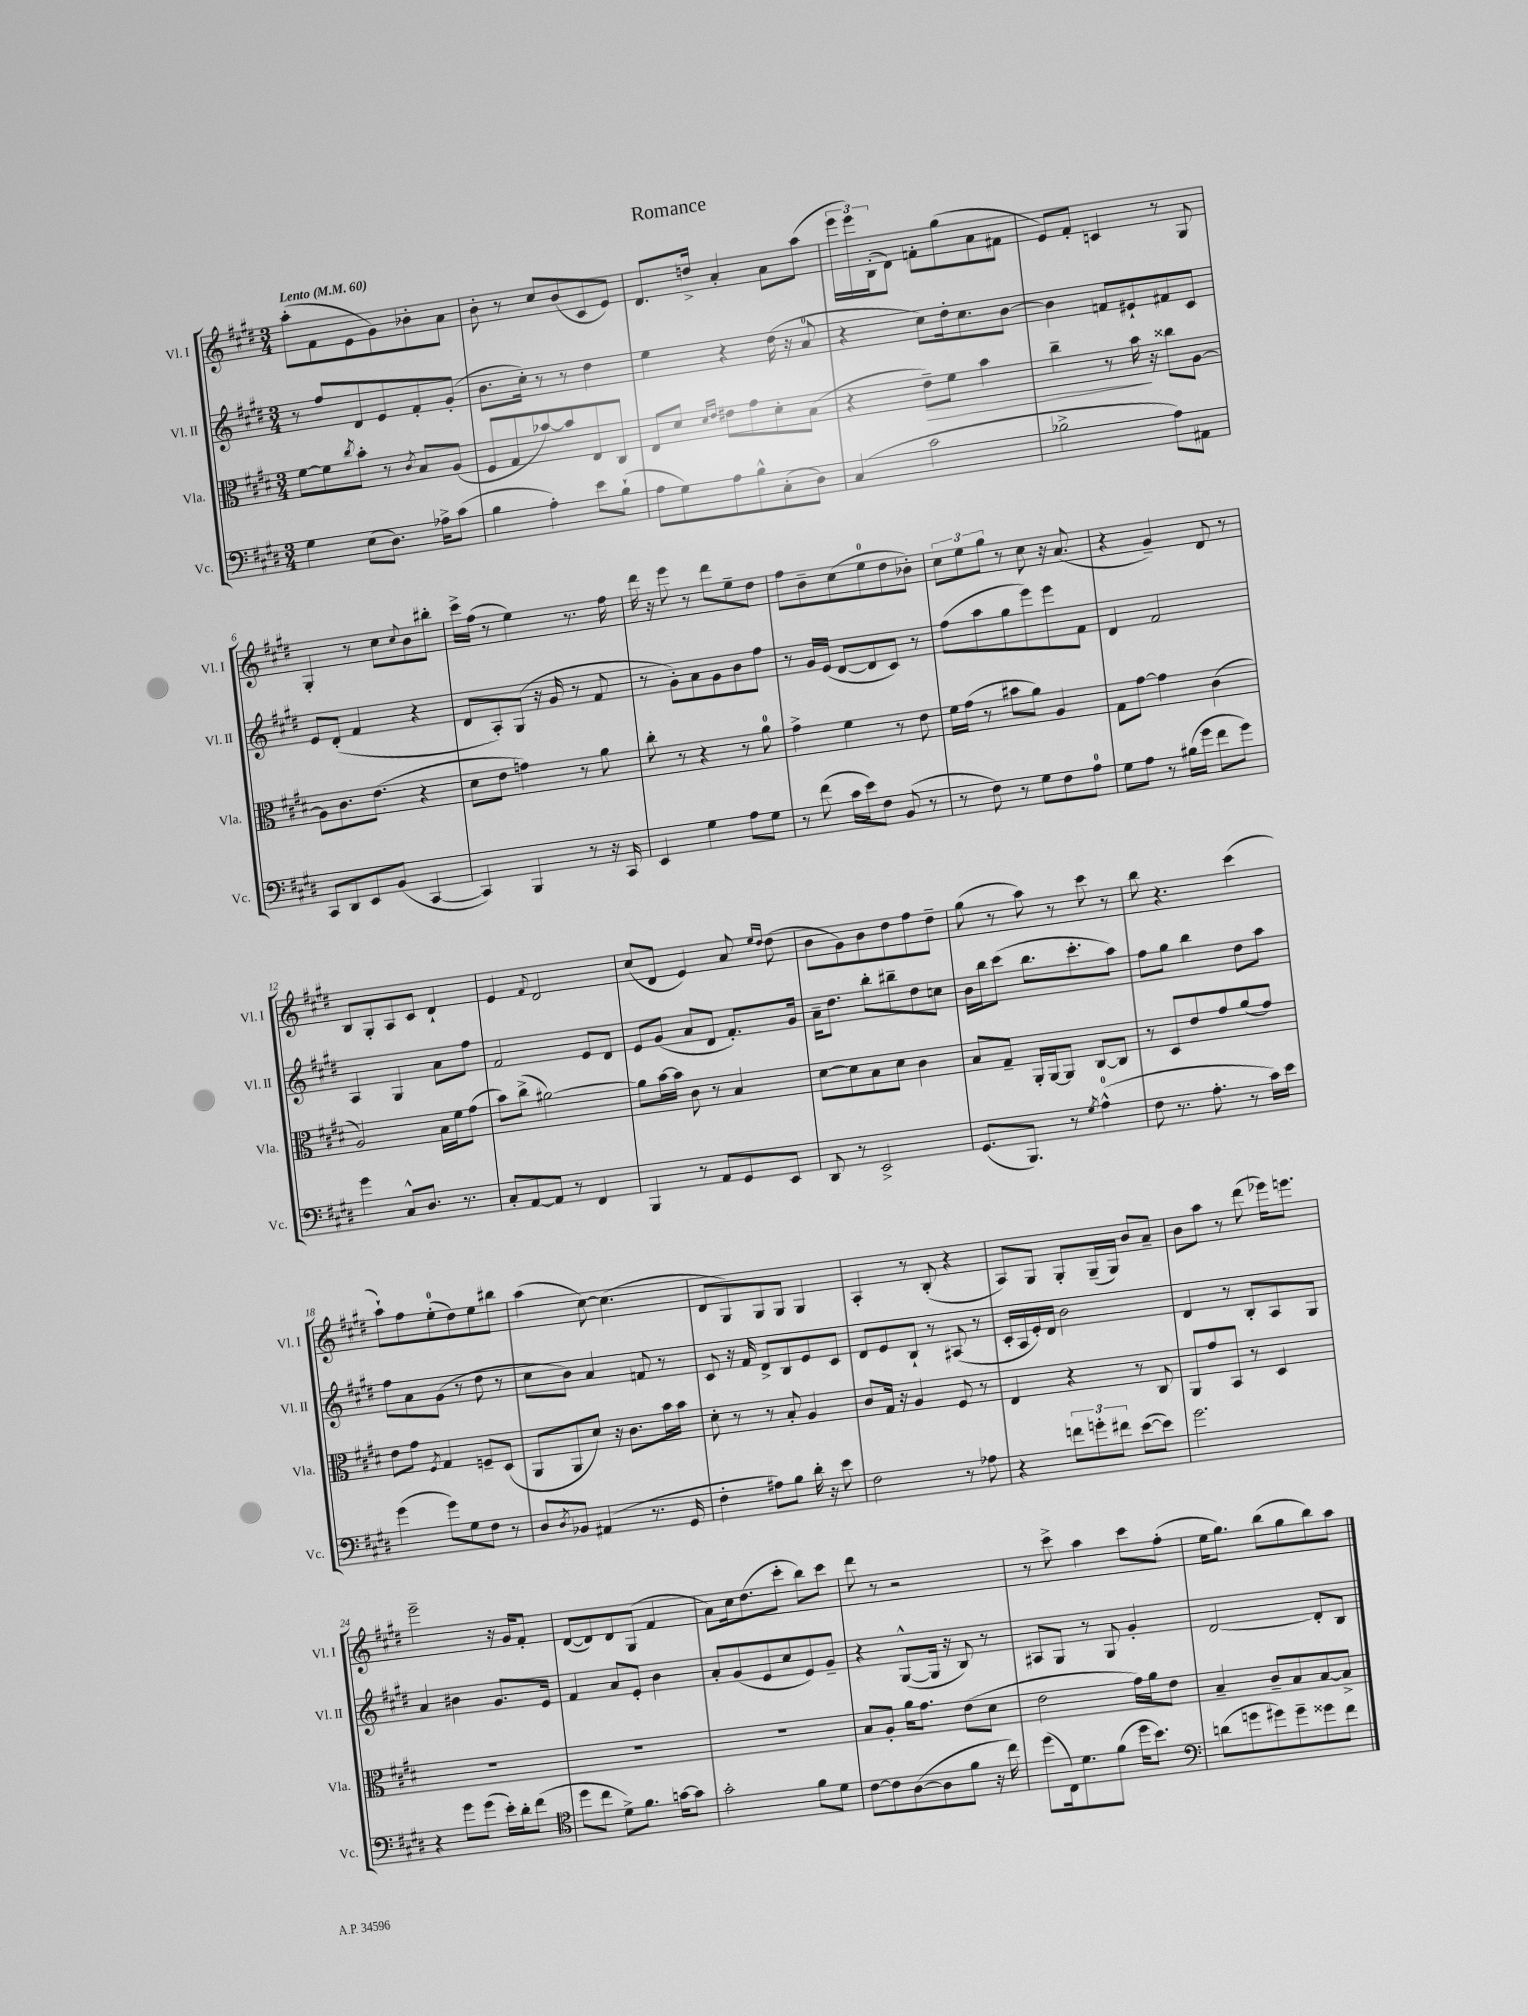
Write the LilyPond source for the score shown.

\header { title = "Romance" }
<<
\new StaffGroup <<
\new Staff = "s0" \with { instrumentName = "Vl. I" shortInstrumentName = "Vl. I" } {
    \clef treble \key e \major \numericTimeSignature \time 3/4 \tempo "Lento" 4 = 60
    a''8-.( fis'8 e'8 gis'8) bes'8-. a'8 |
    b'8-. r8 cis''8 b'8( cis'8 e'8) |
    dis'8. d''16-> a'4-. a'8 a''8( |
    \tuplet 3/2 { e'''16 e'''16) b16-.( } dis'8) f'8-. gis''8( a'8 fis'8 |
    e'8) fis'8-. c'4 r8 gis8 |
    gis4-. r8 cis''8 \appoggiatura { cis''8 } b'8 bis''8-. |
    cis'''16-> fis''16( r8 e''4) r8. fis''16 |
    dis'''16 r16 e'''8 r8 dis'''8 e''8-- dis''8 |
    fis''8 b'8-- cis''8( e''8-0 dis''8 bes'8-.) |
    \tuplet 3/2 { cis''8 e''8 gis''8 } r8 cis''8 r16 a'8.( |
    r4 gis'4--) dis'8 r8 |
    b8 gis8-. a8 cis'8 dis'4-! |
    e'4 \appoggiatura { fis'8 } dis'2 |
    cis''8( dis'8 e'4) a'8 \grace { e''16 dis''16 } dis''8( |
    b'8 gis'8) b'8 dis''8 fis''8 dis''8-- |
    gis''8( r8 a''8) r8 cis'''8 r8 |
    b''8 r4. cis'''4( |
    a''8-!) fis''8 e''8-0-.( dis''8) e''8 bis''8 |
    a''4( cis''8~) cis''4.( |
    dis'8 gis8) gis8 gis8 gis4 |
    a4-. r8 b8-.( r4 |
    a8) gis8 gis8-. gis16--( gis16) b'8 a'8-- |
    b'8 a''8 r8 dis'''8( ees'''16) e'''8. |
    e'''2-- r16 gis'16 fis'8-. |
    dis'8~( dis'8) dis'8 gis8( fis'4 |
    a'8) cis''16 dis''8.( cis'''8-. b''8) cis'''8 |
    dis'''8 r8 r2 |
    r8 cis'''8-> a''4 cis'''8 fis''8-.( |
    e''16 gis''8.) b''8( gis''8 b''8) a''8 \bar "|." |
}
\new Staff = "s1" \with { instrumentName = "Vl. II" shortInstrumentName = "Vl. II" } {
    \clef treble \key e \major \numericTimeSignature \time 3/4
    r8 fis''8 dis'8 e'8 fis'8-. gis'8-.( |
    b'8. cis''16-.) r8 r8 dis''4 |
    e''4 r4 dis''16( r16 a'8-0 |
    r4 cis''8) dis''16-. cis''8. b'8~ |
    b'4 f'8 eis'8-! fis'8 cis'8 |
    e'8 dis'8-.( fis'4 r4 |
    dis'8 a8-.) gis8( r16 gis'16 r8 fis'8 |
    r8 gis'8-.) a'8 gis'8 b'8 fis''8 |
    r8 gis'16 e'16( dis'8~ dis'8 cis'8) r8 |
    fis''8( a''8 gis''8 e'''8) e'''8 fis'8 |
    dis'4 fis'2 |
    a4 gis4 a'8 fis''8 |
    fis'2 e'8 dis'8 |
    e'8 gis'8( a'8 dis'8 fis'8.-.) gis'16 |
    a'16-- dis''8. b''8-. bis''8-- dis''8 c''8 |
    b'16 b''16 cis'''8( b''8. cis'''8.-. a''8) |
    fis''8 gis''8 b''4 dis''8 a''8 |
    fis''8 a'8 gis'8( r8 dis''8 r8 |
    cis''8 b'8) a'4 f'8 r8 |
    cis'8 r16 fis'16 dis'8-> b8 e'8 cis'8 |
    dis'8 e'8 b8-! r8 ais8( r8 |
    cis'16-. a16 e'16-.) dis'16 b'2 |
    dis'4 r8 b8-. a8 gis8 |
    a'4 bis'4 gis'8. e'16 |
    fis'4 a'8 e'8-. b'4 |
    a'8-. gis'8( e'8 cis''8 e'8) gis'8-- |
    r4 gis8~-^( gis16 r16 b8) r8 |
    ais8 gis8 r8 gis8 gis'4-. |
    dis'2~ dis'8-. b8 \bar "|." |
}
\new Staff = "s2" \with { instrumentName = "Vla." shortInstrumentName = "Vla." } {
    \clef alto \key e \major \numericTimeSignature \time 3/4
    fis'8~ fis'8 \acciaccatura { cis''8 } b'8-. r8 \acciaccatura { cis'8 } b8 a8( |
    fis8 gis8 bes'8~) bes'8 e8 cis8 |
    e8 dis'8 \grace { dis'16 e'16 } eis'8 gis'8 dis'8-. b8( |
    r4 e'8--\>) fis'8 b'4 |
    cis''4-- r8 b'16\! r16 cisis''8 a8~ |
    a8 cis'8. e'8.( r4 |
    dis'8 e'8 g'4) r8 a'8 |
    cis''8-. r8 r4 r8 a'8-0 |
    gis'4-> fis'4 r8 e'8 |
    fis'16 gis'16( r8 bis'8 a'8) a4 |
    gis8 gis'8~ gis'4 cis'4( |
    a2) b16 fis'16 gis'8( |
    b'8) cis''8->( ais'2~) |
    ais'8 b'16~ b'16 cis'8 r8 b4 |
    dis'8~ dis'8 b8 dis'8 cis'4 |
    b8 gis8-- a,16-. a,16~ a,8 cis8~ cis8 |
    r8 dis8 e'8 gis'8 a'8( gis'8) |
    e'8 gis'8 \acciaccatura { fis8 } gis4 f8-- dis8( |
    a,8 a,8 dis'8) r16 cis'8. b'16 b'16 |
    dis'8-. r8 r8 b8-. a4 |
    cis'8 gis16 r16 a4 fis8 r8 |
    e4 r4 r8 cis8 |
    a,8 gis'8 b,8 r8 dis4 |
    R2. |
    R2. |
    R2. |
    b8 a8-. a'16 gis'8. e'8( dis'8 |
    e'2 gis'16) a'16 e'8 |
    b4-- cis'8-- b8 b8~ b8-> \bar "|." |
}
\new Staff = "s3" \with { instrumentName = "Vc." shortInstrumentName = "Vc." } {
    \clef bass \key e \major \numericTimeSignature \time 3/4
    gis4 e8( dis8.) aes16-> cis'8( |
    b4 a4-.) e'8 b8-!( |
    a8 gis8) a8 b8-^ cis8-.( dis8) |
    cis4( cis'2 |
    bes2-> a8) ais,8 |
    cis,8 dis,8 e,8 b,8( cis,4~ |
    cis,4) b,,4 r8 r16 cis,16 |
    e,4 gis4 a8 gis8 |
    r8 fis'8( cis'16 e'16) fis8 b,8( r8 |
    r8 fis8) r8 gis8 fis8 a8-0 |
    gis8 a8 r8 bis16( gis'16 fis'8 gis'8) |
    gis'4 cis8-^ dis8. r8. |
    cis8-. a,8~ a,8 r8 fis,4 |
    b,,4 r8 a,8 gis,8 e,8 |
    dis,8 r8 e,2-> |
    gis,8.( b,,8.) r8 \acciaccatura { gis8 } a4-0-^( |
    fis8 r8. a8.-. r8 cis'16) e'16 |
    gis'4( gis'8) gis8 fis8 r8 |
    dis8 \acciaccatura { dis8 } bes,8 ais,4( r8. gis,16 |
    fis4-. ais8) b8 dis'16-. r16 e'8 |
    fis2 r8 aes8 |
    r4 \tuplet 3/2 { f'8 g'8-. fis'8 } e'8~( e'8) |
    gis'2. |
    r4 gis'8 gis'8( e'16-.) dis'16-. fis'8( |
    \clef tenor dis''8 cis''8 dis'8->) fis'8. g'16~ g'8 |
    gis'2-. fis'8 dis'8 |
    cis'8~ cis'8 a8~( a8 fis'8 r16 cis''16) |
    dis''8( cis16) dis'8. fis'8( dis''16 b'8.) |
    \clef bass d'8( g'8 gis'8) gis'8-- gisis'8 fis'8 \bar "|." |
}
>>
>>
